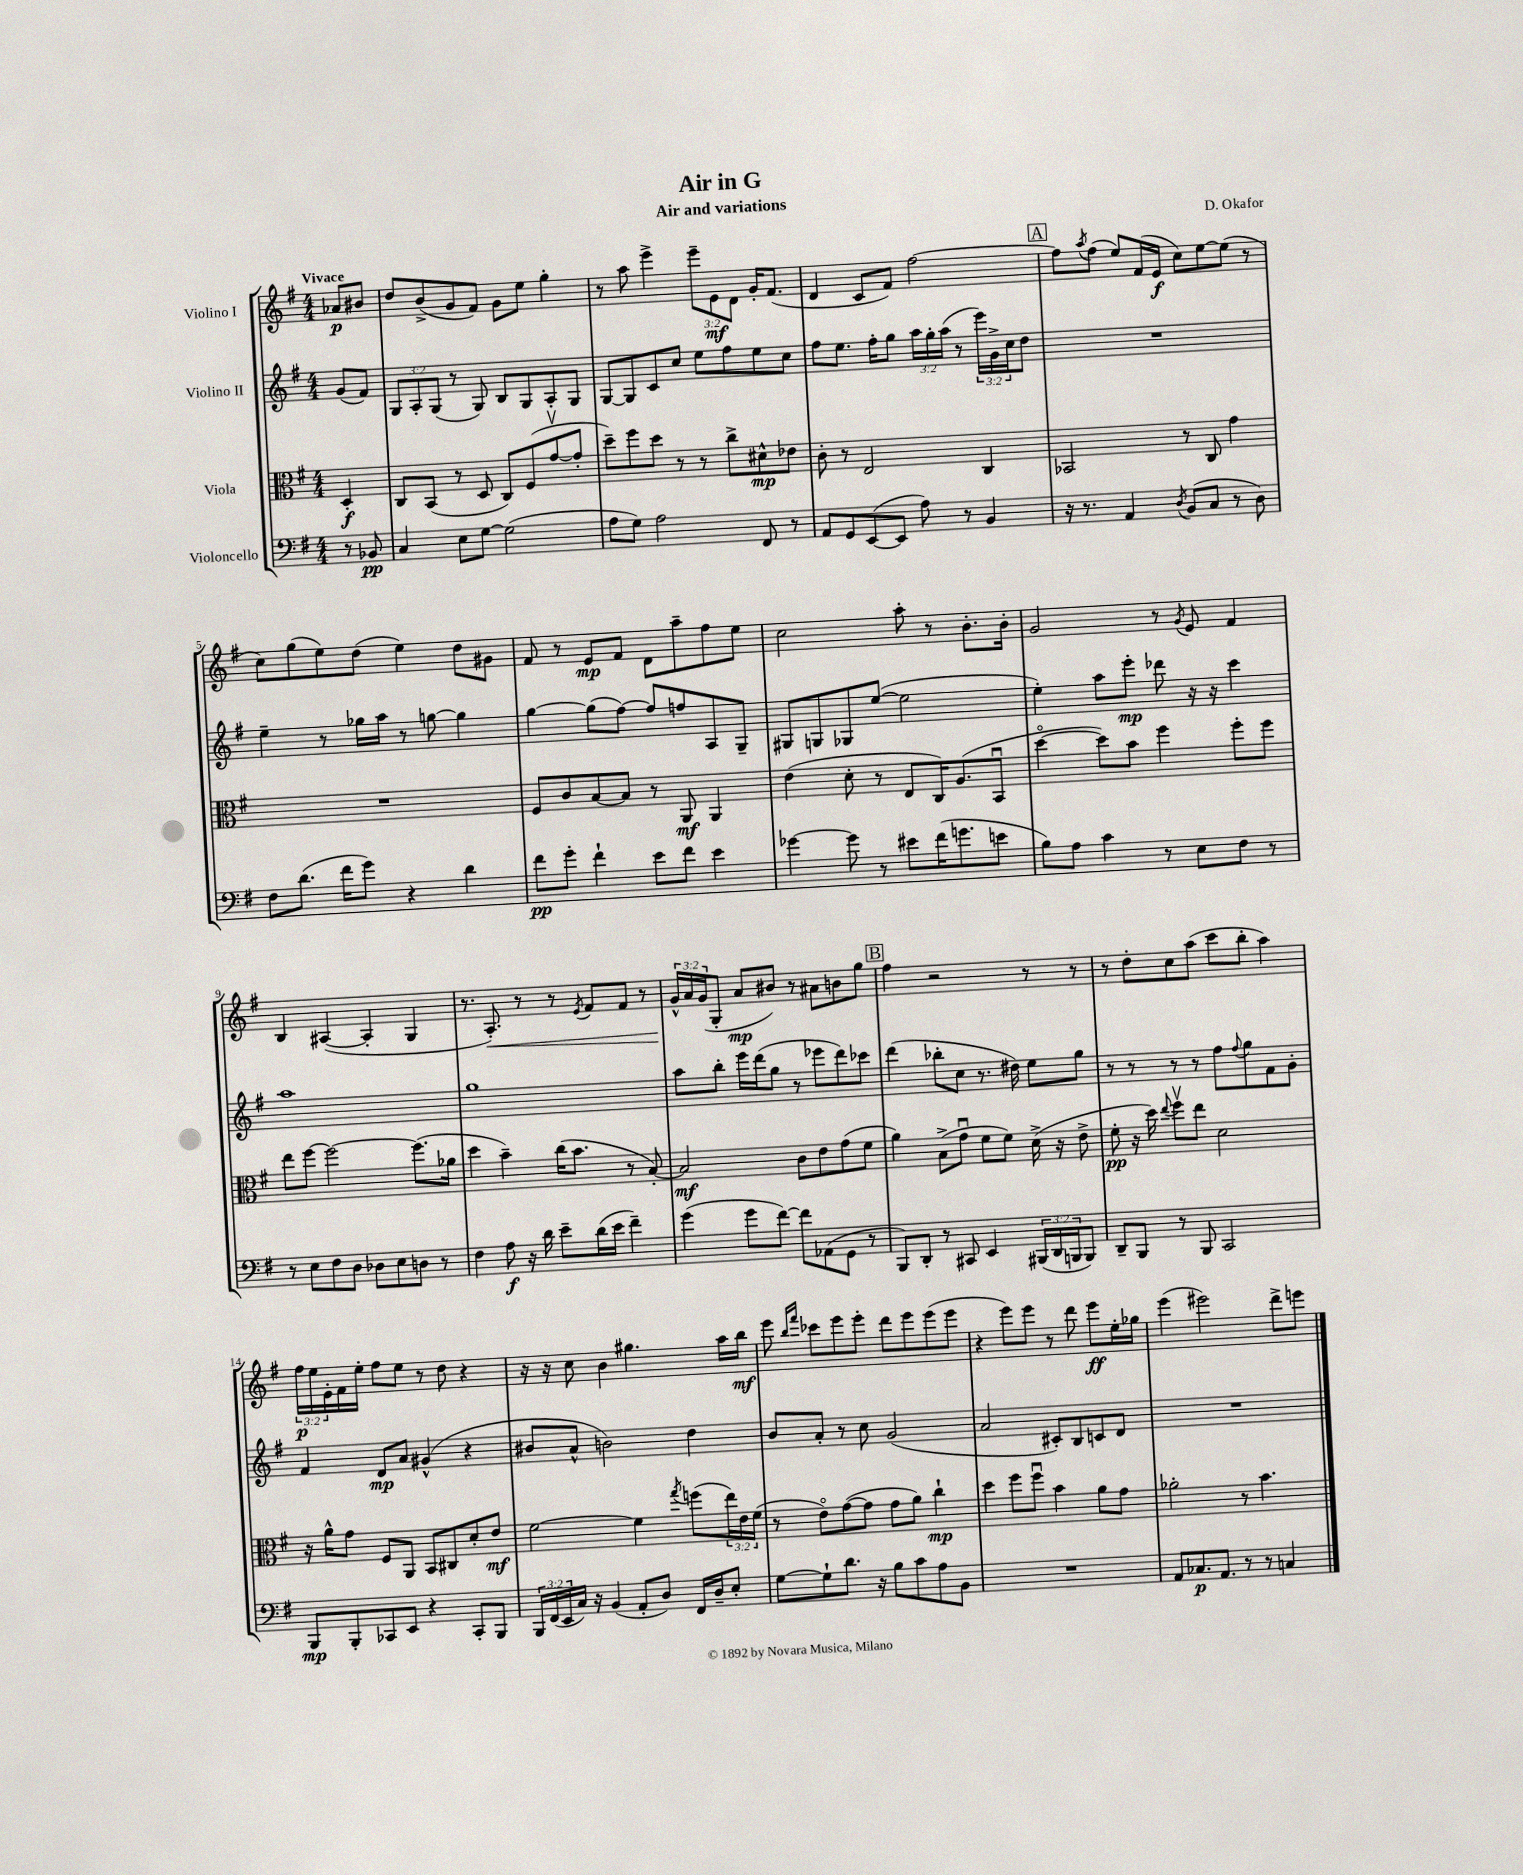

**kern	**dynam	**kern	**dynam	**kern	**dynam	**kern	**dynam
*part4	*part4	*part3	*part3	*part2	*part2	*part1	*part1
*staff4	*staff4	*staff3	*staff3	*staff2	*staff2	*staff1	*staff1
*I"Violoncello	*	*I"Viola	*	*I"Violino II	*	*I"Violino I	*
*clefF4	*	*clefC3	*	*clefG2	*	*clefG2	*
*k[f#]	*	*k[f#]	*	*k[f#]	*	*k[f#]	*
*M4/4	*	*M4/4	*	*M4/4	*	*M4/4	*
=	=	=	=	=	=	=	=
!	!	!	!	!	!	!LO:TX:a:B:t=Vivace	!
8r	.	4D'/	f	(8g/L	.	8a-X/L	p
8BB-X/	pp	.	.	8f#/J)	.	8b#X/J	.
=1	=1	=1	=1	=1	=1	=1	=1
4C/	.	8C/L	.	12G/L	.	8dd/L	.
.	.	.	.	12A'/	.	.	.
.	.	(8BB/J	.	.	.	(8b^/	.
.	.	.	.	(12G/J	.	.	.
8E\L	.	8r	.	8r	.	8g/	.
[8G\J	.	8D/	.	8G/)	.	8f#/J)	.
(2G\]	.	8C/L)	.	8B/L	.	8g\L	.
.	.	(8F#/	.	8G/	.	8ee\J	.
.	.	[8gv/	.	8A'/	.	4gg'\	.
.	.	8g'/J]	.	8G/J	.	.	.
=2	=2	=2	=2	=2	=2	=2	=2
8A\L	.	8dd~\L)	.	[8G/L	.	8r	.
8G\J)	.	8ff#\	.	8G/]	.	8aa\	.
2A\	.	8dd\J	.	8c/	.	4eee^\	.
.	.	8r	.	8cc/J	.	.	.
.	.	8r	.	8ee\L	.	12eee~\L	.
.	.	.	.	.	.	12e\	mf
.	.	8cc^\L	.	8ff#\	.	.	.
.	.	.	.	.	.	12d\J	.
8FF#/	.	8d#X^^\	mp	8ee\	.	16g'/KL	.
.	.	.	.	.	.	(8.f#/J	.
8r	.	8e-X\J	.	8cc\J	.	.	.
=3	=3	=3	=3	=3	=3	=3	=3
8AA/L	.	8c'\	.	8ff#\L	.	4d/	.
8GG/	.	8r	.	8.ee\J	.	.	.
([8EE/	.	2E/	.	.	.	8c/L	.
.	.	.	.	16ff#'\KL	.	.	.
8EE/J]	.	.	.	8gg\J	.	8f#/J)	.
8A\)	.	.	.	24aa\LL	.	[2ff#\	.
.	.	.	.	24gg'\	.	.	.
.	.	.	.	(24aa\JJ	.	.	.
8r	.	.	.	8r	.	.	.
4BB/	.	4C/	.	24eee\LL)	.	.	.
.	.	.	.	24g^\	.	.	.
.	.	.	.	24cc\J	.	.	.
.	.	.	.	8dd\J	.	.	.
!!LO:REH:place=s1:t=A
=4	=4	=4	=4	=4	=4	=4	=4
16r	.	2BB-X/	.	1r	.	8ff#\L]	.
8.r	.	.	.	.	.	.	.
.	.	.	.	.	.	8qaa/	.
.	.	.	.	.	.	(8ff#\J	.
4AA/	.	.	.	.	.	8ee/L)	.
.	.	.	.	.	.	(16f#/L	.
.	.	.	.	.	.	16e/JJ	f
8qD/	.	.	.	.	.	.	.
(8BB/L	.	8r	.	.	.	8cc\L)	.
8C/J	.	8C/	.	.	.	[8ee\	.
8r	.	4g\	.	.	.	(8ee\J]	.
8D\)	.	.	.	.	.	8r	.
!!LO:LB:g=z
=5	=5	=5	=5	=5	=5	=5	=5
8F#\L	.	1r	.	4ee~\	.	8cc\L)	.
(8.d\J	.	.	.	.	.	(8gg\	.
.	.	.	.	8r	.	8ee\)	.
16f#\KL	.	.	.	.	.	.	.
8g\J)	.	.	.	16gg-X\LL	.	(8dd\J	.
.	.	.	.	16aa\JJ	.	.	.
4r	.	.	.	8r	.	4ee\)	.
.	.	.	.	[8ggn\	.	.	.
4d\	.	.	.	4gg\]	.	8dd\L	.
.	.	.	.	.	.	8g#X\J	.
=6	=6	=6	=6	=6	=6	=6	=6
8f#\L	pp	8F#/L	.	[4gg\	.	8f#/	.
8g'\J	.	8c/	.	.	.	8r	.
4f#`\	.	[8B/	.	(8gg\L]	.	8e/L	mp
.	.	8B/J]	.	[8ff#\J)	.	8f#/J	.
8e\L	.	8r	.	8ff#/L]	.	8d\L	.
8f#\J	.	8AA/	mf	8ffn/	.	8aa~\	.
4e\	.	4AA/	.	8A/	.	8ff#\	.
.	.	.	.	8G~/J	.	8ee\J	.
=7	=7	=7	=7	=7	=7	=7	=7
[4g-X\	.	(4e\	.	8G#X/L	.	2cc\	.
.	.	.	.	8Gn/	.	.	.
8g-\]	.	8d'\	.	8G-X/	.	.	.
8r	.	8r	.	([8ee/J	.	.	.
8e#X\L	.	8E/L	.	2ee\]	.	8aa'\	.
(16f#\K	.	16C/K)	.	.	.	8r	.
8.gn\	.	(8.A/	.	.	.	.	.
.	.	.	.	.	.	8.b'\L	.
8en\J	.	8BBu/J	.	.	.	.	.
.	.	.	.	.	.	16b'\Jk	.
=8	=8	=8	=8	=8	=8	=8	=8
8B\L)	.	[4dd\	.	4ee'\)	.	2g/	.
8A\J	.	.	.	.	.	.	.
4c\	.	8dd\L])	.	8aa\L	.	.	.
.	.	8b\J	.	8eee'\J	mp	.	.
8r	.	4ff#\	.	8ddd-X\	.	8r	.
.	.	.	.	.	.	8qg/	.
8E\L	.	.	.	16r	.	8e/	.
.	.	.	.	16r	.	.	.
8F#\J	.	8ff#'\L	.	4ccc\	.	4f#/	.
8r	.	8ff#\J	.	.	.	.	.
!!LO:LB:g=z
=9	=9	=9	=9	=9	=9	=9	=9
8r	.	8ee\L	.	1aa	.	4B/	.
8E\L	.	[8ff#\J	.	.	.	.	.
8F#\	.	2ff#\_	.	.	.	([4A#X/	.
8D\J	.	.	.	.	.	.	.
8D-X\L	.	.	.	.	.	4A#'/]	.
8E\	.	.	.	.	.	.	.
8Dn\J	.	(8.ff#\L]	.	.	.	4G/	.
8r	.	.	.	.	.	.	.
.	.	16a-X\Jk	.	.	.	.	.
=10	=10	=10	=10	=10	=10	=10	=10
4F#\	.	4dd\	.	1gg	.	8.r	.
!	!	!	!	!	!	!	!LO:HP:b
.	.	.	.	.	.	8.A'/)	<
8A\	f	4b~\)	.	.	.	.	.
16r	.	.	.	.	.	8r	.
16d\	.	.	.	.	.	.	.
8e~\L	.	(16cc\KL	.	.	.	8r	.
.	.	8.b\J	.	.	.	.	.
.	.	.	.	.	.	8qe/	.
(16d\L	.	.	.	.	.	8f#/L	.
16e\JJ	.	.	.	.	.	.	.
4f#~\)	.	8r	.	.	.	8f#/J	.
.	.	[8B'/)	.	.	.	8r	.
=11	=11	=11	=11	=11	=11	=11	=11
(4g\	.	2B/]	mf	8aa\L	.	24g^^/LL	.
.	.	.	.	.	.	24a/	[
.	.	.	.	.	.	(24g/J	.
.	.	.	.	8bb'\J	.	8G'/J	.
8g\L	.	.	.	16eee\LL	.	8a/L	mp
.	.	.	.	(16ddd\J	.	.	.
[8f#\J)	.	.	.	8gg\J	.	8b#X/J)	.
8f#\L]	.	8c\L	.	8r	.	8r	.
(8AA-X\	.	8e\	.	8eee-X\L	.	8a#X\L	.
8GG\J	.	(8g\	.	8ddd\)	.	8bn\	.
8r	.	8f#\J	.	8ccc-X\J	.	8gg\J	.
!!LO:REH:place=s1:t=B
=12	=12	=12	=12	=12	=12	=12	=12
8BBB/L)	.	4a\)	.	(4ddd\	.	4ff#\	.
8DD'/J	.	.	.	.	.	.	.
8r	.	(8B^\L	.	8bb-X'\L	.	2r	.
8CC#X/	.	8gu\J	.	8cc\J	.	.	.
4EE/	.	8f#\L	.	8.r	.	.	.
.	.	8f#\J)	.	.	.	.	.
.	.	.	.	16dd#X\)	.	.	.
(24BBB#X/LL	.	(16d^\	.	8ee\L	.	8r	.
24DD/	.	.	.	.	.	.	.
.	.	16r	.	.	.	.	.
24BBBn/J	.	.	.	.	.	.	.
8BBB/J)	.	8e^\	.	8gg\J	.	8r	.
=13	=13	=13	=13	=13	=13	=13	=13
8DD~/L	.	8f#'\	pp	8r	.	8r	.
8BBB/J	.	16r	.	8r	.	8dd'\L	.
.	.	16dd\)	.	.	.	.	.
.	.	8qqee/	.	.	.	.	.
8r	.	8ff#v\L	.	8r	.	8cc\	.
8BBB/	.	8ee\J	.	8r	.	(8aa\J	.
2CC/	.	2d\	.	8ff#\L	.	8ccc\L	.
.	.	.	.	8qqff#/	.	.	.
.	.	.	.	8gg\	.	8bb'\J	.
.	.	.	.	8f#\	.	4aa\)	.
.	.	.	.	8g'\J	.	.	.
!!LO:LB:g=z
=14	=14	=14	=14	=14	=14	=14	=14
8BBB/L	mp	16r	.	4f#/	.	24ff#\LL	p
.	.	.	.	.	.	24ee\	.
.	.	16a^^\KL	.	.	.	.	.
.	.	.	.	.	.	24e'\	.
8BBB'/	.	8g\J	.	.	.	16f#\	.
.	.	.	.	.	.	16ee'\JJ	.
8CC-X/	.	8F#/L	.	8d/L	mp	8ff#\L	.
8EE/J	.	8AA/J	.	8a/J	.	8ee\J	.
4r	.	8BB/L	.	(4g#X^^/	.	8r	.
.	.	8C#X/	.	.	.	8dd\	.
8CC-'/L	.	8d'/	.	4r	.	4r	.
8BBB/J	.	8e/J	mf	.	.	.	.
=15	=15	=15	=15	=15	=15	=15	=15
24BBB/LL	.	[2f#\	.	8b#X/L	.	16r	.
(24FF#/	.	.	.	.	.	.	.
.	.	.	.	.	.	16r	.
24EE/	.	.	.	.	.	.	.
16C/JJ)	.	.	.	8a^^/J	.	8cc\	.
16r	.	.	.	.	.	.	.
(4BB/	.	.	.	2bn\)	.	4b\	.
8AA'/L	.	4f#\]	.	.	.	4.gg#X\	.
8D/J)	.	.	.	.	.	.	.
.	.	8qgg/	.	.	.	.	.
16FF#/LL	.	(8ffn\L	.	4dd\	.	.	.
16D~/J	.	.	.	.	.	.	.
8E'/J	.	24ee\L)	.	.	.	16aa\LL	.
.	.	24e\	.	.	.	.	.
.	.	.	.	.	.	16bb\JJ	mf
.	.	(24f#\JJ	.	.	.	.	.
=16	=16	=16	=16	=16	=16	=16	=16
[8G\L	.	8r	.	8b/L	.	8eee\	.
.	.	.	.	.	.	16qqbb/LL	.
.	.	.	.	.	.	16qqfff#/JJ	.
8G`\]	.	8e\L)	.	8a'/J	.	8ccc-X\L	.
8.d\J	.	([8g\	.	8r	.	8eee\	.
.	.	8g\J]	.	8cc\	.	8eee'\J	.
16r	.	.	.	.	.	.	.
8B\L	.	8g\L	.	(2g/	.	8ddd\L	.
8c\	.	8a\J)	.	.	.	8eee\	.
8A\	.	4cc`\	mp	.	.	(8eee\	.
8BB\J	.	.	.	.	.	8eee\J	.
=17	=17	=17	=17	=17	=17	=17	=17
1r	.	4dd\	.	2a/	.	4r	.
.	.	8ff#\L	.	.	.	8eee\L)	.
.	.	8ff#u\J	.	.	.	8eee\J	.
.	.	4b\	.	8c#X'/L)	.	8r	.
.	.	.	.	8B/	.	8ddd\	.
.	.	8a\L	.	8cn/	.	8eee\L	ff
.	.	8g\J	.	8d/J	.	16ee'\L	.
.	.	.	.	.	.	16gg-X\JJ	.
=18	=18	=18	=18	=18	=18	=18	=18
8AA/L	.	2a-X'\	.	1r	.	(4eee\	.
8.C-X/	p	.	.	.	.	.	.
.	.	.	.	.	.	2eee#X\)	.
8.AA/J	.	.	.	.	.	.	.
8r	.	8r	.	.	.	.	.
8r	.	4.b\	.	.	.	.	.
4Cn/	.	.	.	.	.	8ddd^\L	.
.	.	.	.	.	.	8eeen\J	.
==	==	==	==	==	==	==	==
*-	*-	*-	*-	*-	*-	*-	*-
